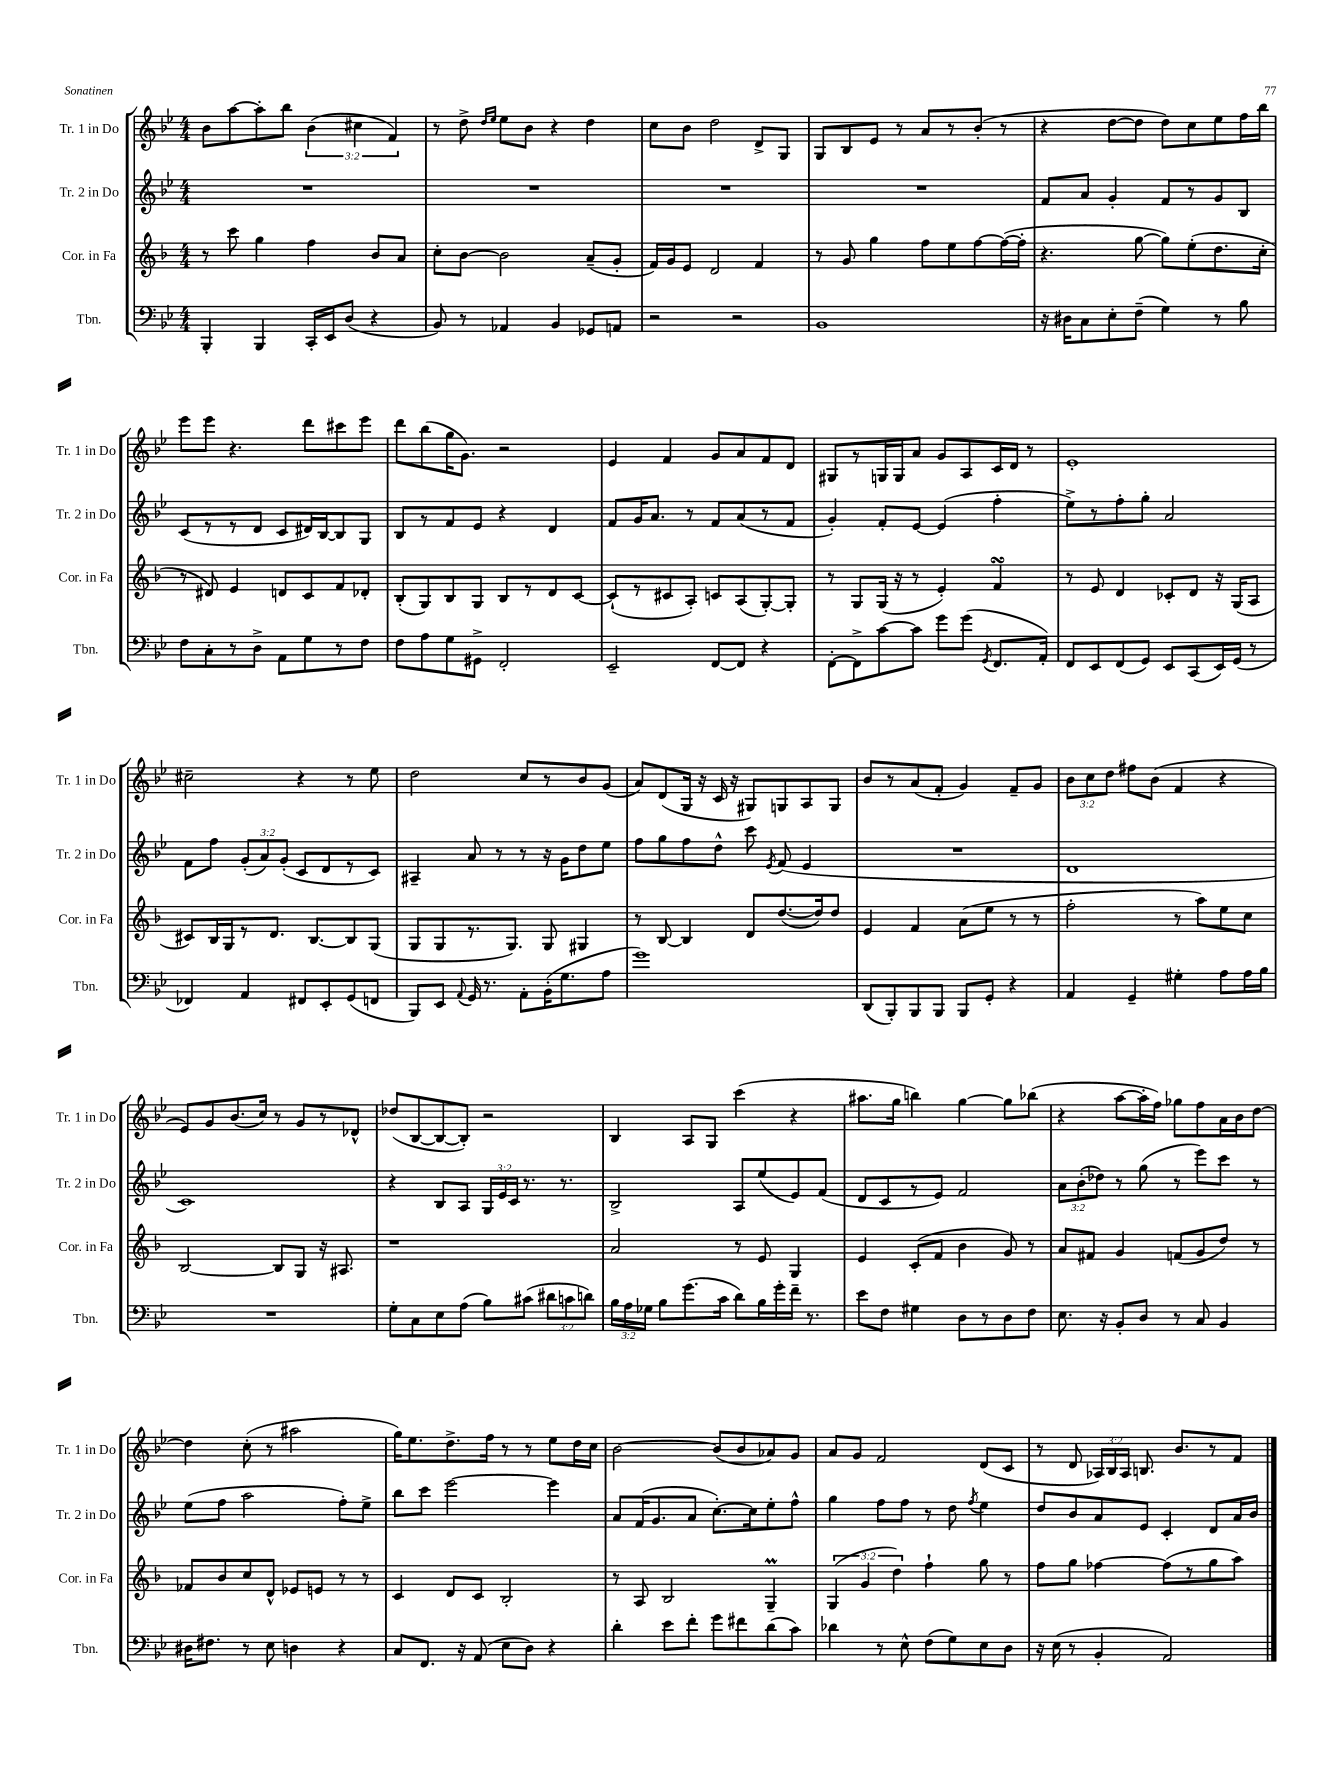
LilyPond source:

<<
\new StaffGroup <<
\new Staff = "s0" \with { instrumentName = "Tr. 1 in Do" shortInstrumentName = "Tr. 1 in Do" } {
    \clef treble \key bes \major \numericTimeSignature \time 4/4 \override Staff.TupletNumber.text = #tuplet-number::calc-fraction-text
    \autoBeamOff bes'8[ a''8~ a''8-. bes''8] \tuplet 3/2 { bes'4( cis''4 f'4) } |
    r8 d''8-> \grace { d''16[ ees''16] } ees''8[ bes'8] r4 d''4 |
    c''8[ bes'8] d''2 d'8[-> g8] |
    g8[ bes8 ees'8] r8 a'8[ r8 bes'8]-.( r8 |
    r4 d''8[~ d''8] d''8[) c''8 ees''8 f''16 bes''16] |
    ees'''8[ ees'''8] r4. d'''8[ cis'''8 ees'''8] |
    d'''8[ bes''8( g''16 g'8.]) r2 |
    ees'4 f'4 g'8[ a'8 f'8 d'8] |
    gis8[ r8 g16 g16 a'8] g'8[ a8 c'16 d'16] r8 |
    ees'1-. |
    cis''2-- r4 r8 ees''8 |
    d''2 c''8[ r8 bes'8 g'8]( |
    a'8[) d'8( g16] r16 c'16 r16 gis8[) g8 a8 g8] |
    bes'8[ r8 a'8( f'8]-. g'4) f'8[-- g'8] |
    \tuplet 3/2 { bes'8[ c''8 d''8] } fis''8[ bes'8]( f'4 r4 |
    ees'8[) g'8 bes'8.( c''16]) r8 g'8[ r8 des'8]-^ |
    des''8[( bes8~ bes8~ bes8]-.) r2 |
    bes4 a8[ g8] c'''4( r4 |
    ais''8.[ g''16] b''4) g''4~ g''8[ bes''8]( |
    r4 a''8[~ a''16-. f''16]) ges''8[ f''8 a'16 bes'16 d''8]~ |
    d''4 c''8-.( r8 ais''2 |
    g''16[) ees''8. d''8.-> f''16] r8 r8 ees''8[ d''16 c''16] |
    bes'2~ bes'8[( bes'8 aes'8) g'8] |
    a'8[ g'8] f'2 d'8[( c'8] |
    r8 d'8 \tuplet 3/2 { aes16[) bes16 aes16] } b8. bes'8.[ r8 f'8] \bar "|." |
}
\new Staff = "s1" \with { instrumentName = "Tr. 2 in Do" shortInstrumentName = "Tr. 2 in Do" } {
    \clef treble \key bes \major \numericTimeSignature \time 4/4 \override Staff.TupletNumber.text = #tuplet-number::calc-fraction-text
    \autoBeamOff R1 |
    R1 |
    R1 |
    R1 |
    f'8[ a'8] g'4-. f'8[ r8 g'8 bes8] |
    c'8[( r8 r8 d'8] c'8[ dis'16) bes16~ bes8 g8] |
    bes8[ r8 f'8 ees'8] r4 d'4 |
    f'8[ g'16 a'8.] r8 f'8[ a'8( r8 f'8] |
    g'4-.) f'8[-. ees'8]~ ees'4( f''4-. |
    ees''8[->) r8 f''8-. g''8]-. a'2 |
    f'8[ f''8] \tuplet 3/2 { g'8[-.( a'8) g'8]-.( } c'8[ d'8 r8 c'8]) |
    ais4-- a'8 r8 r8 r16 g'16[ d''8 ees''8] |
    f''8[ g''8 f''8 d''8]-^ c'''8 \acciaccatura { ees'8 } f'8( ees'4 |
    R1 |
    d'1 |
    c'1) |
    r4 bes8[ a8] \tuplet 3/2 { g16[ ees'16 c'16] } r8. r8. |
    bes2-> a8[ ees''8( ees'8) f'8]( |
    d'8[ c'8 r8 ees'8]) f'2 |
    \tuplet 3/2 { a'8[ bes'8-.( des''8]) } r8 g''8( r8 ees'''8[) c'''8] r8 |
    ees''8[( f''8] a''2 f''8[-.) ees''8]-> |
    bes''8[ c'''8] ees'''2~ ees'''4 |
    a'8[ f'16( g'8. a'8] c''8.[~-.) c''16 ees''8-. f''8]-^ |
    g''4 f''8[ f''8] r8 d''8 \acciaccatura { f''8 } ees''4 |
    d''8[ bes'8 a'8 ees'8] c'4-. d'8[ a'16 bes'16] \bar "|." |
}
\new Staff = "s2" \with { instrumentName = "Cor. in Fa" shortInstrumentName = "Cor. in Fa" } {
    \clef treble \key f \major \numericTimeSignature \time 4/4 \override Staff.TupletNumber.text = #tuplet-number::calc-fraction-text
    \autoBeamOff r8 c'''8 g''4 f''4 bes'8[ a'8] |
    c''8[-. bes'8]~ bes'2 a'8[--( g'8]-. |
    f'16[) g'16 e'8] d'2 f'4 |
    r8 g'8 g''4 f''8[ e''8 f''8~ f''16~( f''16]-. |
    r4. g''8~ g''8[) e''8-.( d''8. c''16]-. |
    r8 dis'8) e'4 d'8[ c'8 f'8 des'8]-. |
    bes8[-.( g8) bes8 g8] bes8[ r8 d'8 c'8]~ |
    c'8[-!( r8 cis'8 a8]-.) c'8[ a8( g8~-.) g8]-. |
    r8 g8[ g16]( r16 r8 e'4-.) f'4\turn |
    r8 e'8 d'4 ces'8[-. d'8] r16 g16[( a8] |
    cis'8[) bes16 g16 r8 d'8.] bes8.[~ bes8 g8]( |
    g8[ g8 r8. g8.]) g8 gis4 |
    r8 bes8~ bes4 d'8[ d''8.~( d''16) d''8] |
    e'4 f'4 a'8[( e''8] r8 r8 |
    f''2-. r8 a''8[) e''8 c''8] |
    bes2~ bes8[ g8] r16 ais8. |
    r1 |
    a'2 r8 e'8 g4 |
    e'4 c'8[-.( f'8] bes'4 g'8) r8 |
    a'8[ fis'8] g'4 f'8[( g'8 d''8]) r8 |
    fes'8[ bes'8 c''8 d'8]-^ ees'8[ e'8] r8 r8 |
    c'4 d'8[ c'8] bes2-. |
    r8 a8 bes2 g4--\prall |
    \tuplet 3/2 { g4( g'4 d''4) } f''4-! g''8 r8 |
    f''8[ g''8] fes''4~ fes''8[( r8 g''8 a''8]) \bar "|." |
}
\new Staff = "s3" \with { instrumentName = "Tbn." shortInstrumentName = "Tbn." } {
    \clef bass \key bes \major \numericTimeSignature \time 4/4 \override Staff.TupletNumber.text = #tuplet-number::calc-fraction-text
    \autoBeamOff bes,,4-. bes,,4 c,16[-. ees,16 d8]( r4 |
    bes,8) r8 aes,4 bes,4 ges,8[ a,8] |
    r2 r2 |
    bes,1 |
    r16 dis16[ c8 ees8-. f8]--( g4) r8 bes8 |
    f8[ c8-. r8 d8]-> a,8[ g8 r8 f8] |
    f8[ a8 g8 gis,8]-> f,2-. |
    ees,2-- f,8[~ f,8] r4 |
    f,8[~-. f,8-> c'8~ c'8] g'8[ g'8]( \acciaccatura { g,8 } f,8.[ a,16]-.) |
    f,8[ ees,8 f,8( g,8]) ees,8[ c,8( ees,16) g,16]( r8 |
    fes,4) a,4 fis,8[ ees,8-. g,8( f,8] |
    bes,,8[) ees,8] \appoggiatura { a,8 } g,16 r8. a,8[-. bes,16-.( g8. a8] |
    g'1) |
    d,8[( bes,,8-.) bes,,8 bes,,8] bes,,8[ g,8]-. r4 |
    a,4 g,4-- gis4-. a8[ a16 bes16] |
    R1 |
    g8[-. c8 ees8 a8]( bes8[) cis'8]( \tuplet 3/2 { dis'8[ c'8 d'8]) } |
    \tuplet 3/2 { bes16[ a16 ges16] } bes8[ g'8.( c'16] d'8[) bes16 g'16-. f'16]-- r8. |
    ees'8[ f8] gis4 d8[ r8 d8 f8] |
    ees8. r16 bes,8[-. d8] r8 c8 bes,4 |
    dis16[ fis8.] r8 ees8 d4 r4 |
    c8[ f,8.] r16 a,8( ees8[ d8]) r4 |
    d'4-. ees'8[ f'8]-. g'8[ fis'8 d'8( c'8]) |
    des'4 r8 ees8-^ f8[( g8) ees8 d8] |
    r16 ees16( r8 bes,4-. a,2) \bar "|." |
}
>>
>>
\layout { \context { \Score \remove "Bar_number_engraver" } }
